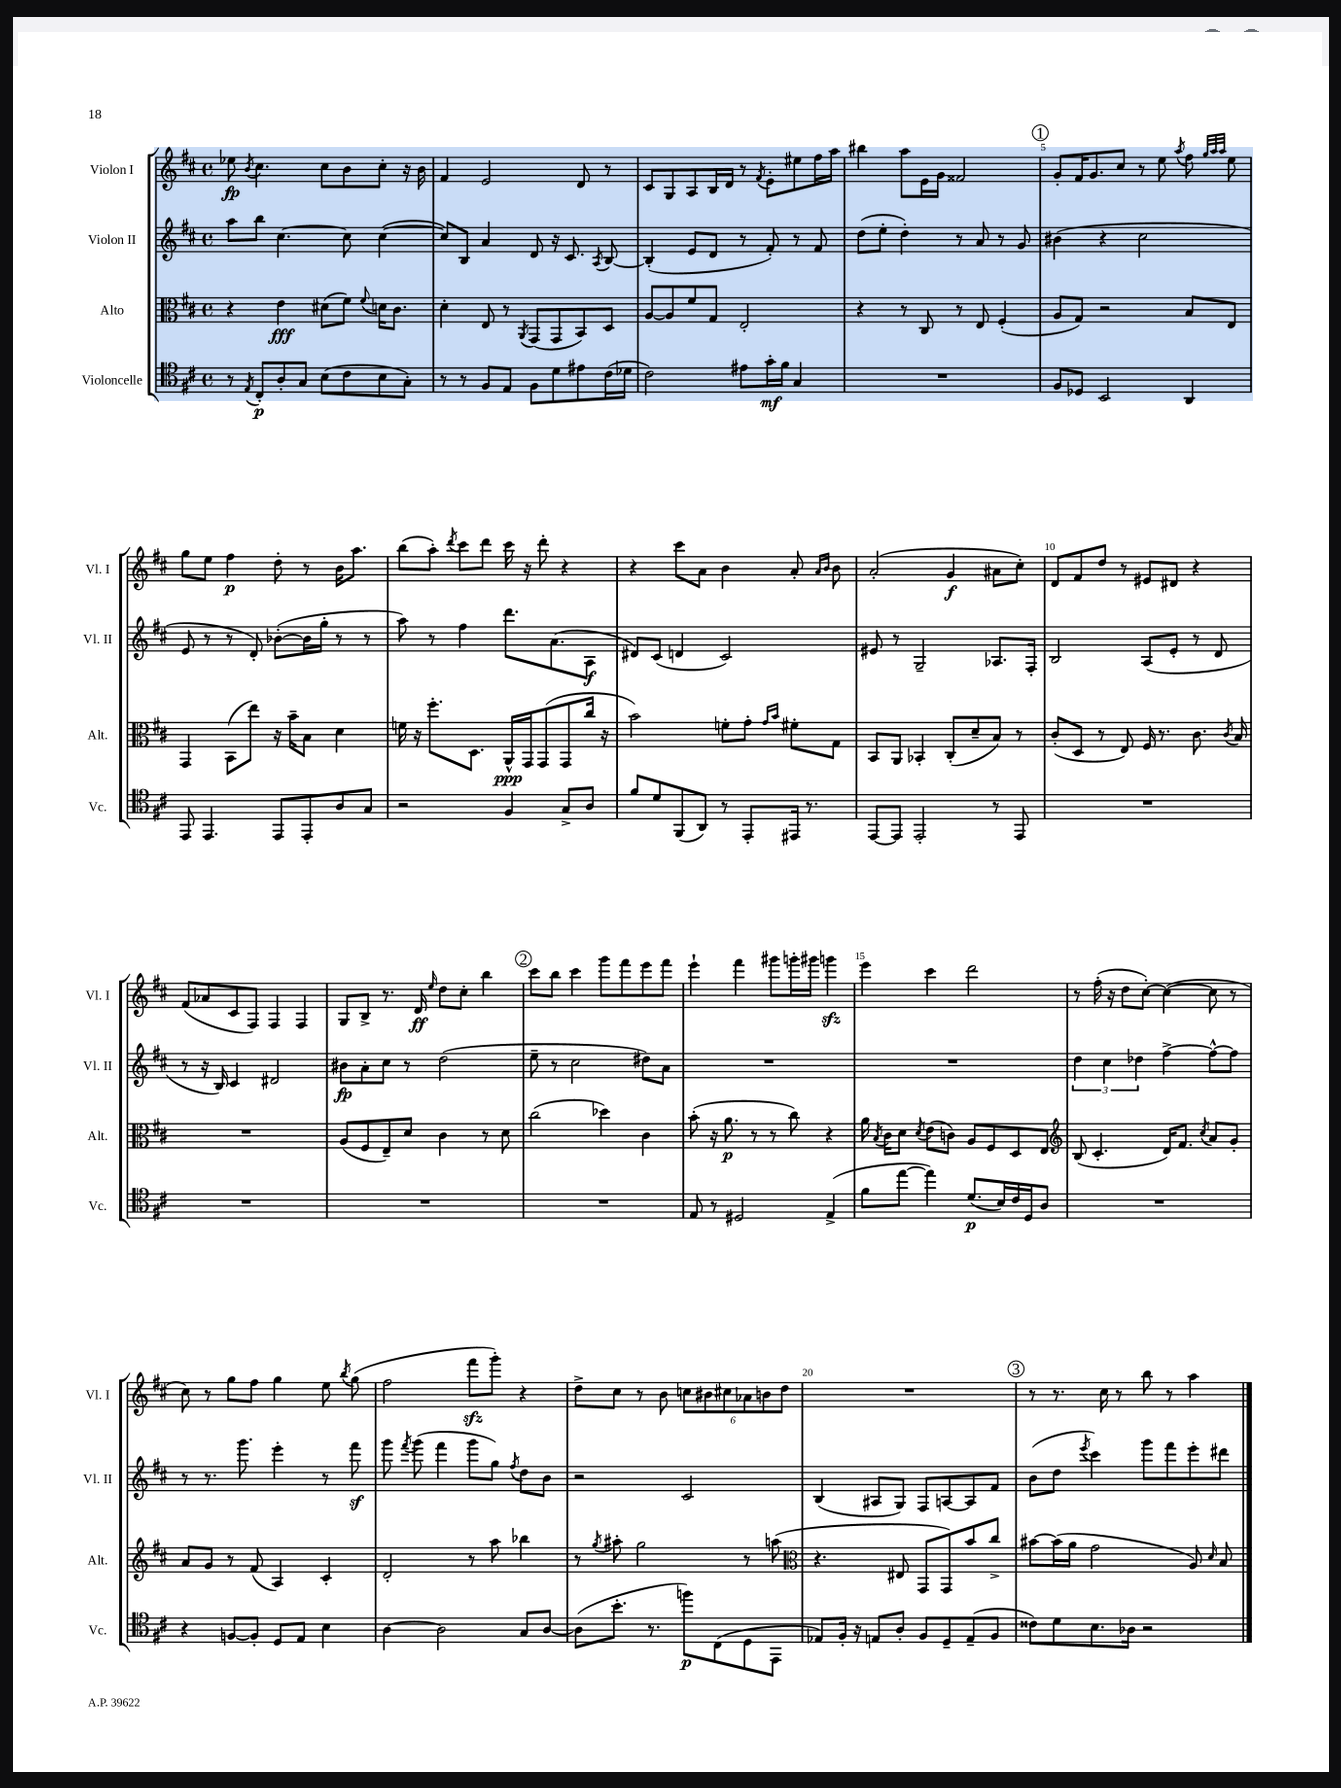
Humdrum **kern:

**kern	**dynam	**kern	**dynam	**kern	**dynam	**kern	**dynam
*part4	*part4	*part3	*part3	*part2	*part2	*part1	*part1
*staff4	*staff4	*staff3	*staff3	*staff2	*staff2	*staff1	*staff1
*I"Violoncelle	*	*I"Alto	*	*I"Violon II	*	*I"Violon I	*
*I'Vc.	*	*I'Alt.	*	*I'Vl. II	*	*I'Vl. I	*
*clefC4	*	*clefC3	*	*clefG2	*	*clefG2	*
*k[f#c#]	*	*k[f#c#]	*	*k[f#c#]	*	*k[f#c#]	*
*M4/4	*	*M4/4	*	*M4/4	*	*M4/4	*
*met(c)	*	*met(c)	*	*met(c)	*	*met(c)	*
=1	=1	=1	=1	=1	=1	=1	=1
8r	.	4r	.	8aa\L	.	8ee-X\	fp
8qE/	.	.	.	.	.	8qb/	.
8C#'/L	p	.	.	8bb\J	.	4.cc#\	.
8A'/	.	4e\	fff	[4.cc#\	.	.	.
8G/J	.	.	.	.	.	.	.
(8B\L	.	(8d#X\L	.	.	.	8cc#\L	.
8c#\	.	8f#\J)	.	8cc#\]	.	8b\	.
.	.	8qqf#/	.	.	.	.	.
8B\	.	16dn\KL	.	([4cc#\	.	8cc#'\J	.
.	.	8.c#\J	.	.	.	.	.
8G'\J)	.	.	.	.	.	16r	.
.	.	.	.	.	.	16b\	.
=2	=2	=2	=2	=2	=2	=2	=2
8r	.	4d'\	.	8cc#/L])	.	4f#/	.
8r	.	.	.	8B/J	.	.	.
8F#/L	.	8E/	.	4a/	.	2e/	.
8E/J	.	8r	.	.	.	.	.
.	.	8qAA/	.	.	.	.	.
8F#\L	.	(8GG/L	.	8d/	.	.	.
8d\	.	8GG/	.	16r	.	.	.
.	.	.	.	8.c#/	.	.	.
8e#X\	.	8BB/)	.	.	.	8d/	.
.	.	.	.	8qA/	.	.	.
(16c#\L	.	8D/J	.	[8B/	.	8r	.
16d-X\JJ	.	.	.	.	.	.	.
=3	=3	=3	=3	=3	=3	=3	=3
2c#\)	.	[8A/L	.	(4B'/]	.	8c#/L	.
.	.	8A/]	.	.	.	8G/	.
.	.	8f#/	.	8e/L	.	8A/	.
.	.	8G/J	.	8d/J	.	16B/L	.
.	.	.	.	.	.	16d/JJ	.
8e#X\L	.	2E'/	.	8r	.	8r	.
.	.	.	.	.	.	8qf#/	.
16g'\L	mf	.	.	8f#'/)	.	8e'\L	.
16f#\JJ	.	.	.	.	.	.	.
4G/	.	.	.	8r	.	8ee#X\	.
.	.	.	.	8f#/	.	16ff#\L	.
.	.	.	.	.	.	16aa\JJ	.
=4	=4	=4	=4	=4	=4	=4	=4
1r	.	4r	.	(8dd\L	.	4bb#X\	.
.	.	.	.	8ee'\J	.	.	.
.	.	8r	.	4dd'\)	.	8aa\L	.
.	.	8C#/	.	.	.	16e\L	.
.	.	.	.	.	.	16g\JJ	.
.	.	8r	.	8r	.	2f##X/	.
.	.	8E/	.	8a/	.	.	.
.	.	(4F#'/	.	8r	.	.	.
.	.	.	.	8g/	.	.	.
!!LO:REH:place=s1:t=1
=5	=5	=5	=5	=5	=5	=5	=5
8F#/L	.	8A/L	.	(4b#X\	.	8g'/L	.
8D-X/J	.	8G/J)	.	.	.	16f#/K	.
.	.	.	.	.	.	8.g/	.
2BB/	.	2r	.	4r	.	.	.
.	.	.	.	.	.	8cc#/J	.
.	.	.	.	2cc#\	.	8r	.
.	.	.	.	.	.	8ee\	.
.	.	.	.	.	.	8qaa/	.
4AA/	.	8B/L	.	.	.	8ff#\	.
.	.	.	.	.	.	32qqgg/LLL	.
.	.	.	.	.	.	32qqaa/	.
.	.	.	.	.	.	32qqaa/JJJ	.
.	.	8E/J	.	.	.	8ee\	.
!!LO:LB:g=z
=6	=6	=6	=6	=6	=6	=6	=6
8EE/	.	4GG/	.	8e/	.	8gg\L	.
4.EE/	.	.	.	8r	.	8ee\J	.
.	.	(8BB\L	.	8r	.	4ff#\	p
.	.	8ee\J)	.	8d'/)	.	.	.
8EE/L	.	16r	.	([8b-X'\L	.	8dd'\	.
.	.	16b~\KL	.	.	.	.	.
8EE'/	.	8B\J	.	16b-\L]	.	8r	.
.	.	.	.	16gg'\JJ	.	.	.
8A/	.	4d\	.	8r	.	16b\KL	.
.	.	.	.	.	.	8.aa\J	.
8G/J	.	.	.	8r	.	.	.
=7	=7	=7	=7	=7	=7	=7	=7
2r	.	16fn\	.	8aa\)	.	(8bb\L	.
.	.	16r	.	.	.	.	.
.	.	8.ff#'\L	.	8r	.	8aa'\J)	.
.	.	.	.	.	.	8qddd/	.
.	.	.	.	4ff#\	.	8ccc#\L	.
.	.	8.D\J	.	.	.	.	.
.	.	.	.	.	.	8ddd\J	.
4F#/	.	16AA^^/LL	ppp	8.ddd\L	.	16ccc#\	.
.	.	16GG/J	.	.	.	16r	.
.	.	(8GG/	.	.	.	8ddd'\	.
.	.	.	.	(8.a\	.	.	.
8G^/L	.	8GG/	.	.	.	4r	.
8A/J	.	16cc#/Jk	.	8A\J	f	.	.
.	.	16r	.	.	.	.	.
=8	=8	=8	=8	=8	=8	=8	=8
8f#/L	.	2b\)	.	8d#X/L)	.	4r	.
8d/	.	.	.	(8c#/J	.	.	.
(8FF#/	.	.	.	4dn/	.	8ccc#\L	.
8AA/J)	.	.	.	.	.	8a\J	.
8r	.	8fn'\L	.	2c#/)	.	4b\	.
8EE'/L	.	8g'\J	.	.	.	.	.
.	.	16qqg/LL	.	.	.	.	.
.	.	16qqb/JJ	.	.	.	.	.
16EE#X/Jk	.	8f#X'\L	.	.	.	8a'/	.
8.r	.	.	.	.	.	.	.
.	.	.	.	.	.	16qqa/LL	.
.	.	.	.	.	.	16qqb/JJ	.
.	.	8G\J	.	.	.	8b\	.
=9	=9	=9	=9	=9	=9	=9	=9
[8EE/L	.	8BB/L	.	8e#X/	.	(2a'/	.
8EE/J]	.	8AA/J	.	8r	.	.	.
2EE'/	.	4BB-X'/	.	2G~/	.	.	.
.	.	(8C#'/L	.	.	.	4g/	f
.	.	8d~/	.	.	.	.	.
8r	.	8B/J)	.	8.A-X/L	.	8a#X\L	.
8EE/	.	8r	.	.	.	8cc#'\J)	.
.	.	.	.	16F#'/Jk	.	.	.
=10	=10	=10	=10	=10	=10	=10	=10
1r	.	(8c#'/L	.	2B/	.	8d/L	.
.	.	8D/J	.	.	.	8f#/	.
.	.	8r	.	.	.	8dd/J	.
.	.	8E/)	.	.	.	8r	.
.	.	16F#/	.	(8A/L	.	8e#X/L	.
.	.	8.r	.	.	.	.	.
.	.	.	.	8e'/J	.	8d#X/J	.
.	.	8.c#\	.	8r	.	4r	.
.	.	.	.	8d/	.	.	.
.	.	8qc#/	.	.	.	.	.
.	.	16B/	.	.	.	.	.
!!LO:LB:g=z
=11	=11	=11	=11	=11	=11	=11	=11
1r	.	1r	.	8r	.	(8f#/L	.
.	.	.	.	16r	.	8a-X/	.
.	.	.	.	16B/)	.	.	.
.	.	.	.	4c#/	.	8c#/	.
.	.	.	.	.	.	8F#/J)	.
.	.	.	.	2d#X/	.	4F#/	.
.	.	.	.	.	.	4F#/	.
=12	=12	=12	=12	=12	=12	=12	=12
1r	.	(8A/L	.	8b#X\L	fp	8G/L	.
.	.	8F#/	.	8a'\	.	8B^/J	.
.	.	8E~/)	.	8cc#\J	.	8.r	.
.	.	8d/J	.	8r	.	.	.
.	.	.	.	.	.	16d/	ff
.	.	.	.	.	.	16qqee/	.
.	.	4c#\	.	(2dd\	.	8dd\L	.
.	.	.	.	.	.	8cc#'\J	.
.	.	8r	.	.	.	4bb\	.
.	.	8d\	.	.	.	.	.
!!LO:REH:place=s1:t=2
=13	=13	=13	=13	=13	=13	=13	=13
1r	.	(2cc#\	.	8ee~\	.	8ccc#\L	.
.	.	.	.	8r	.	8bb\J	.
.	.	.	.	2cc#\	.	4ccc#\	.
.	.	4dd-X\)	.	.	.	8ggg\L	.
.	.	.	.	.	.	8fff#\	.
.	.	4c#\	.	8dd#X\L)	.	8eee\	.
.	.	.	.	8a\J	.	8fff#\J	.
=14	=14	=14	=14	=14	=14	=14	=14
8E/	.	(8b'\	.	1r	.	4eee`\	.
8r	.	16r	.	.	.	.	.
.	.	8.a\	p	.	.	.	.
2D#X/	.	.	.	.	.	4fff#\	.
.	.	8r	.	.	.	.	.
.	.	8r	.	.	.	8ggg#X\L	.
.	.	8cc#\)	.	.	.	16gggn'\L	.
.	.	.	.	.	.	16ggg#X\JJ	.
(4E^/	.	4r	.	.	.	4gggnzz\	.
=15	=15	=15	=15	=15	=15	=15	=15
8f#\L	.	16a\	.	1r	.	4eee\	.
.	.	8qB/	.	.	.	.	.
.	.	16c#\KL	.	.	.	.	.
[8ee\J	.	8d\J	.	.	.	.	.
.	.	8qd/	.	.	.	.	.
4ee\])	.	(8e\L	.	.	.	4ccc#\	.
.	.	8cn\J)	.	.	.	.	.
(8.d/L	p	8A/L	.	.	.	2ddd\	.
.	.	8F#/	.	.	.	.	.
16B/L)	.	.	.	.	.	.	.
16c#/	.	8D/	.	.	.	.	.
16D/J	.	.	.	.	.	.	.
8A/J	.	8E/J	.	.	.	.	.
=16	=16	=16	=16	=16	=16	=16	=16
*	*	*clefG2	*	*	*	*	*
1r	.	(8B/	.	6dd\	.	8r	.
.	.	4.c#'/	.	.	.	(16ff#'\	.
.	.	.	.	6cc#\	.	.	.
.	.	.	.	.	.	16r	.
.	.	.	.	.	.	8dd\L	.
.	.	.	.	6dd-X\	.	.	.
.	.	.	.	.	.	[8cc#'\J)	.
.	.	16d/KL)	.	[4ff#^\	.	(4cc#\_	.
.	.	8.f#/J	.	.	.	.	.
.	.	8qcc#/	.	.	.	.	.
.	.	8a/L	.	8ff#^^\L_	.	8cc#\]	.
.	.	8g'/J	.	8ff#\J]	.	8r	.
!!LO:LB:g=z
=17	=17	=17	=17	=17	=17	=17	=17
4r	.	8a/L	.	8r	.	8cc#\)	.
.	.	8g/J	.	8.r	.	8r	.
[8Fn/L	.	8r	.	.	.	8gg\L	.
.	.	.	.	8.ggg\	.	.	.
8F'/J]	.	(8f#/	.	.	.	8ff#\J	.
8D/L	.	4A/)	.	4eee'\	.	4gg\	.
8E/J	.	.	.	.	.	.	.
4B\	.	4c#'/	.	8r	.	8ee\	.
.	.	.	.	.	.	8qbb/	.
.	.	.	.	8fff#z\	.	(8gg\	.
=18	=18	=18	=18	=18	=18	=18	=18
[4A\	.	2d'/	.	8ggg\	.	2ff#\	.
.	.	.	.	8qfff#/	.	.	.
.	.	.	.	(8ggg\	.	.	.
2A\]	.	.	.	4fff#\	.	.	.
.	.	8r	.	8ggg\L	.	8fff#zz\L	.
.	.	8aa\	.	8gg\J)	.	8ggg'\J)	.
.	.	.	.	8qff#/	.	.	.
8G/L	.	4bb-X\	.	8dd\L	.	4r	.
[8A/J	.	.	.	8b\J	.	.	.
=19	=19	=19	=19	=19	=19	=19	=19
(8A\L]	.	8r	.	2r	.	8dd^\L	.
.	.	8qgg/	.	.	.	.	.
8.b'\J	.	8aa#X'\	.	.	.	8cc#\J	.
.	.	2gg\	.	.	.	8r	.
8.r	.	.	.	.	.	.	.
.	.	.	.	.	.	8b\	.
8ffn\L)	p	.	.	2c#/	.	12ccn\L	.
.	.	.	.	.	.	12b#X\	.
(8C#\	.	.	.	.	.	.	.
.	.	.	.	.	.	12cc#X\	.
8D\	.	8r	.	.	.	12a-X\	.
.	.	.	.	.	.	12bn\	.
8EE\J	.	(8aan\	.	.	.	.	.
.	.	.	.	.	.	12dd\J	.
=20	=20	=20	=20	=20	=20	=20	=20
*	*	*clefC3	*	*	*	*	*
8E-X/L)	.	4.r	.	(4B/	.	1r	.
16F#'/Jk	.	.	.	.	.	.	.
16r	.	.	.	.	.	.	.
8En/L	.	.	.	8A#X/L	.	.	.
8A'/J	.	8E#X/	.	8G/J)	.	.	.
8F#/L	.	8GG/L	.	8F#/L	.	.	.
8D~/	.	8GG/)	.	[8An/	.	.	.
(8E~/	.	8b/	.	8A/]	.	.	.
8F#/J	.	8cc#^/J	.	8f#/J	.	.	.
!!LO:REH:place=s1:t=3
=21	=21	=21	=21	=21	=21	=21	=21
8c##X\L)	.	[8b#X\L	.	(8b\L	.	8r	.
8d\	.	(16b#\L]	.	8dd\J	.	8.r	.
.	.	16a\JJ	.	.	.	.	.
.	.	.	.	8qeee/	.	.	.
8.B\	.	2g\	.	4ccc#\)	.	.	.
.	.	.	.	.	.	16cc#\	.
.	.	.	.	.	.	8r	.
16A-X\Jk	.	.	.	.	.	.	.
2r	.	.	.	8ggg\L	.	8bb\	.
.	.	.	.	8fff#\	.	8r	.
.	.	8A/)	.	8eee'\	.	4aa\	.
.	.	16qqd/	.	.	.	.	.
.	.	8B/	.	8ddd#X\J	.	.	.
==	==	==	==	==	==	==	==
*-	*-	*-	*-	*-	*-	*-	*-
